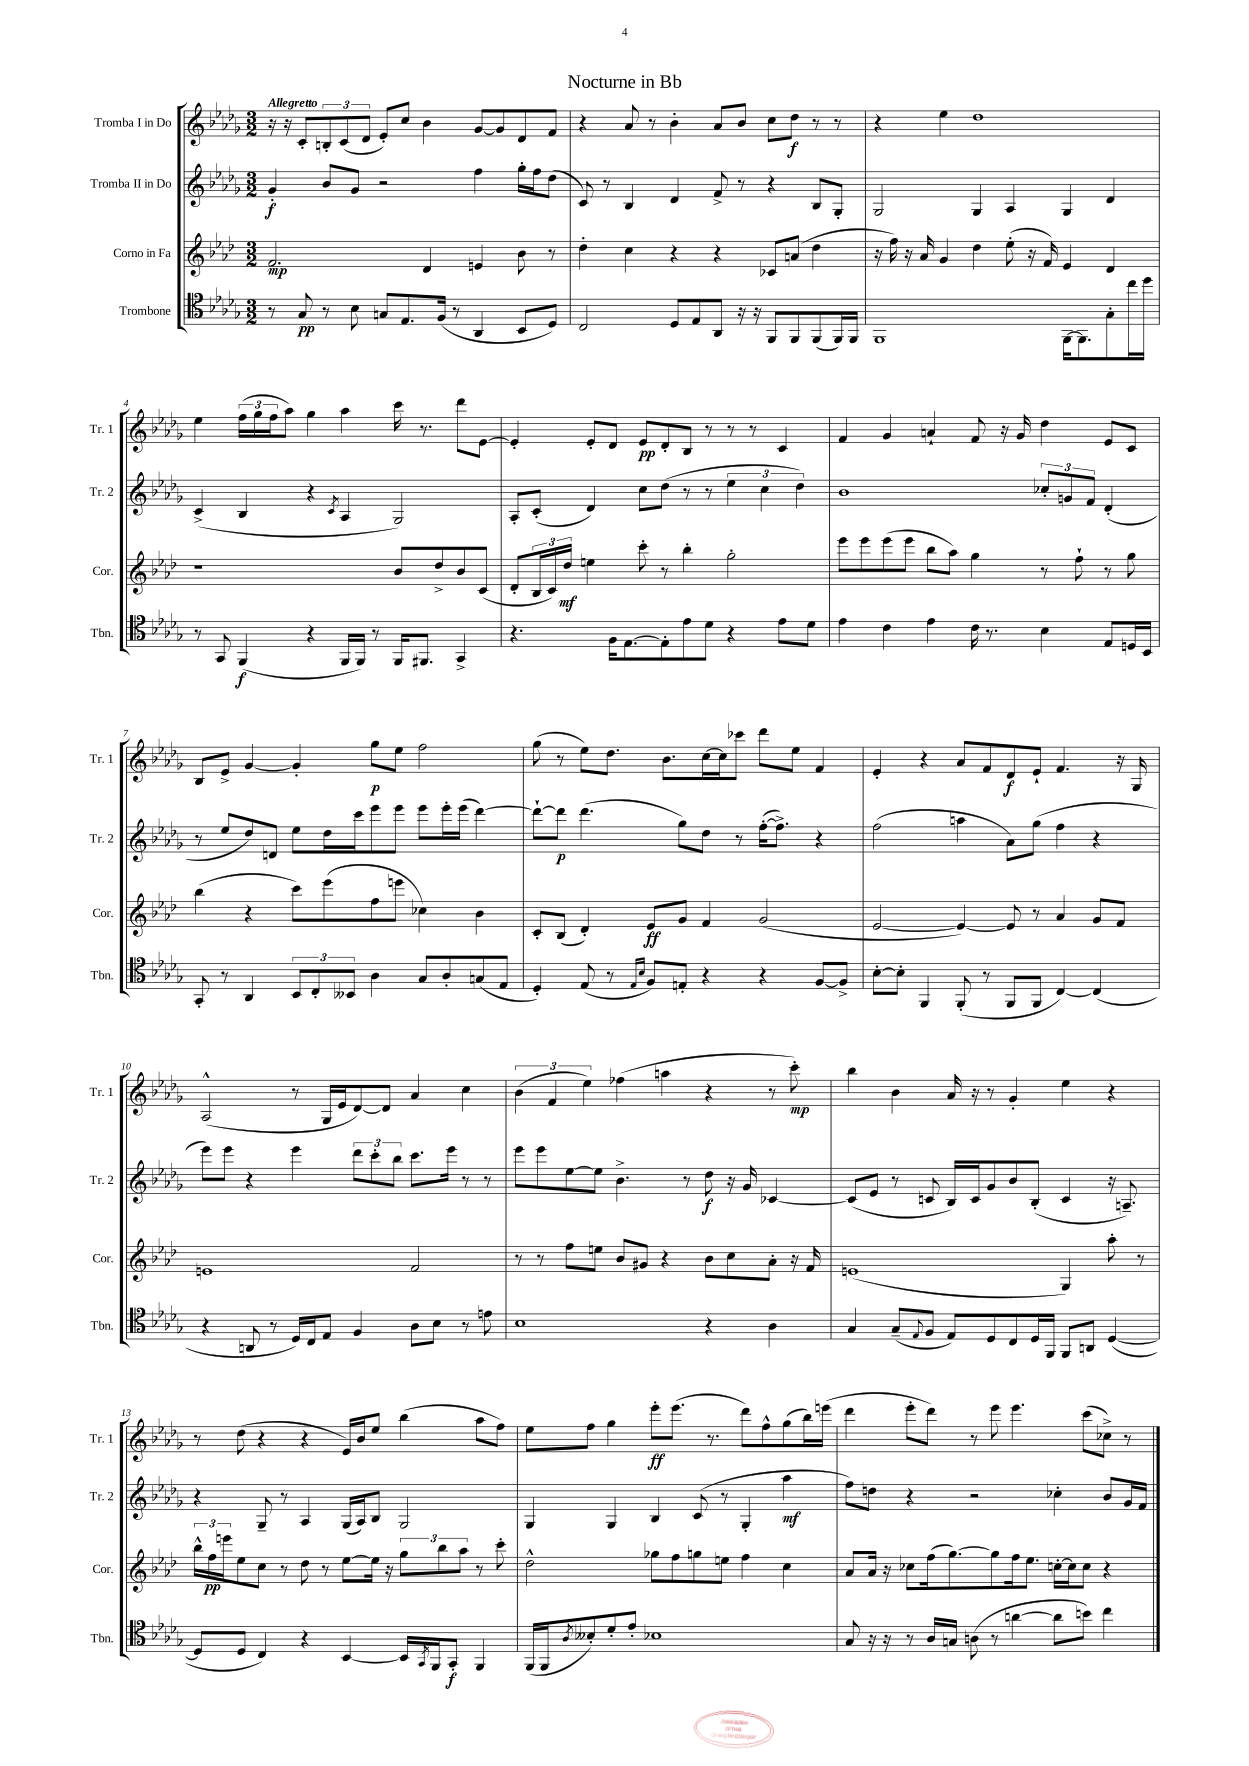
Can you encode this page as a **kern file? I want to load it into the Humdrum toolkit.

**kern	**kern	**kern	**kern
*staff4	*staff3	*staff2	*staff1
*clefC4	*clefG2	*clefG2	*clefG2
*k[b-e-a-d-g-]	*k[b-e-a-d-]	*k[b-e-a-d-g-]	*k[b-e-a-d-g-]
*M3/2	*M3/2	*M3/2	*M3/2
8r	2.f	4g-'	16r
.	.	.	16r
8G-	.	.	8c'
8r	.	8b-	12B'
.	.	.	(12c
8B-	.	8g-	.
.	.	.	12d-
8G	.	2r	8e-')
8.E-	.	.	8cc
.	4d-	.	4b-
(16F	.	.	.
8r	.	.	.
4AA-	4e	4ff	[8g-
.	.	.	8g-]
8BB-	8b-	16gg-'	8d-
.	.	16ff	.
8D-)	8r	(8dd-	8f
=	=	=	=
2C	4dd-'	8c)	4r
.	.	8r	.
.	4cc	4B-	8a-
.	.	.	8r
8D-	4r	4d-	4b-'
8E-	.	.	.
8AA-	4r	8f^	8a-
16r	.	8r	8b-
16r	.	.	.
8FF	8c-	4r	8cc
8FF	(8a	.	8dd-
(8FF	4dd-	8B-	8r
16FF)	.	8G-'	8r
16FF	.	.	.
=	=	=	=
1FF	16r	2G-	4r
.	16ff)	.	.
.	16r	.	.
.	16a-	.	.
.	4g	.	4ee-
.	4dd-	4G-	1dd-
.	(8ee-'	4A-	.
.	16r	.	.
.	16f)	.	.
[16FF	4e-	4G-	.
8.FF]	.	.	.
8G-'	4d-	4d-	.
16cc	.	.	.
16dd-	.	.	.
=	=	=	=
8r	1r	(4c^	4ee-
8GG-	.	.	.
(4FF	.	4B-	(24ff
.	.	.	24gg-
.	.	.	24ff
.	.	.	8aa-)
4r	.	4r	4gg-
.	.	8qc	.
16FF	.	4A-	4aa-
16FF)	.	.	.
8r	.	.	.
16FF	8b-	2G-)	16ccc
8.FF#	.	.	8.r
.	8dd-^	.	.
4GG-^	8b-	.	8ddd-
.	(8c	.	[8e-
=	=	=	=
4.r	8d-'	8A-'	4e-']
.	24B-	(8c'	.
.	24c)	.	.
.	24dd-	.	.
.	4ee	4d-)	8e-'
16F	.	.	8d-
[8.E-	.	.	.
.	8ccc'	8cc	8e-
8E-']	8r	(8dd-	8d-'
8e-	4bb-'	8r	8B-
8d-	.	8r	8r
4r	2gg'	6ee-	8r
.	.	.	8r
.	.	6cc	.
8e-	.	.	4c
.	.	6dd-)	.
8d-	.	.	.
=	=	=	=
4e-	8eee-	1b-	4f
.	8eee-	.	.
4c	(8eee-	.	4g-
.	8eee-	.	.
4e-	8bb-	.	4a`
.	8aa-)	.	.
16c	4gg	.	8f
8.r	.	.	.
.	.	.	16r
.	.	.	16g-
4B-	8r	12cc-'	4dd-
.	.	12g	.
.	8ff`	.	.
.	.	12f	.
8E-	8r	(4d-'	8e-
16D	8gg	.	8c
16BB-	.	.	.
=	=	=	=
8GG-'	(4bb-	8r	8B-
8r	.	8ee-	8e-^
4AA-	4r	8dd-)	[4g-
.	.	8d	.
12BB-	8ccc)	8ee-	4g-']
12C'	.	.	.
.	(8eee-	16dd-	.
12BB--	.	.	.
.	.	16ccc	.
4A-	8ff	8eee-	8gg-
.	8eee	8eee-	8ee-
8G-	4cc-)	8eee-	2ff
8A-'	.	16eee-'	.
.	.	(16eee-	.
(8G	4b-	[4ddd-)	.
8E-	.	.	.
=	=	=	=
4D-')	8c'	8ddd-`_	(8gg-
.	(8B-	8ddd-]	8r
(8E-	4d-')	(4.ddd-	8ee-)
8r	.	.	8.dd-
16qqE-	.	.	.
16qqB-	.	.	.
8F)	8e-	.	.
.	.	.	8.b-
8E'	8g	8gg-)	.
4r	4f	8dd-	[16cc
.	.	.	16cc]
.	.	8r	8ccc-
4r	(2g	([16ff'	8ddd-
.	.	8.ff^])	.
.	.	.	8ee-
[8F	.	4r	4f
8F^]	.	.	.
=	=	=	=
[8B-'	[2e-	(2ff	4e-'
8B-']	.	.	.
4FF	.	.	4r
(8FF'	4e-_)	4aa	8a-
8r	.	.	8f
8FF	8e-]	8a-)	8d-
8FF	8r	(8gg-	8e-`
[4C)	4a-	4ff	4.f
(4C]	8g	4r	.
.	8f	.	16r
.	.	.	16G-
=	=	=	=
4r	1e	8eee-)	(2A-^^
.	.	8eee-	.
8AA	.	4r	.
8r	.	.	.
16D-)	.	4eee-	8r
16C	.	.	.
8E-	.	.	16G-
.	.	.	16e-
4F	.	12ddd-	[8d-)
.	.	12ccc'	.
.	.	.	8d-]
.	.	12bb-	.
8A-	2f	8.ccc	4a-
8B-	.	.	.
.	.	16eee-	.
8r	.	8r	4cc
8e	.	8r	.
=	=	=	=
1B-	8r	8eee-	(6b-
.	8r	8eee-	.
.	.	.	6f
.	8ff	[8ee-	.
.	.	.	6ee-)
.	8ee	8ee-]	.
.	8b-	4.b-^	(4ff-
.	8g#	.	.
.	4r	.	4aa
.	.	8r	.
4r	8b-	8dd-	4r
.	8cc	16r	.
.	.	16g-	.
4A-	8a-'	[4c-	8r
.	16r	.	8ccc')
.	16f	.	.
=	=	=	=
4G-	(1e	(8c-]	4bb-
.	.	8e-	.
(8G-~	.	8r	4b-
8qqE-	.	.	.
8F	.	8c	.
8E-)	.	16B-)	16a-
.	.	16c	16r
8D-	.	8g-	8r
8C	.	8b-	4g-'
16D-	.	(8B-'	.
16FF	.	.	.
8FF	4G)	4c	4ee-
8AA	.	.	.
([4D-	8aa-'	16r	4r
.	.	8.A~)	.
.	8r	.	.
=	=	=	=
8D-]	24bb-^^	4r	8r
.	24ff	.	.
.	24eee	.	.
8D-	8ee-	.	(8dd-
4C)	8cc	8G-~	4r
.	8r	8r	.
4r	8dd-	4A-	4r
.	8r	.	.
[4BB-	[8ee-	(16G-	16e-)
.	.	16A-)	16b-
.	16ee-]	8B-	8ee-
.	16r	.	.
16BB-]	12gg	2G-	(4bb-
8qGG-	.	.	.
16FF	.	.	.
.	12bb-	.	.
8GG-'	.	.	.
.	12aa-	.	.
4FF	8r	.	8aa-
.	8ccc'	.	8ff)
=	=	=	=
(16FF	2dd-^^	4G-	8ee-
16FF	.	.	.
8qA-	.	.	.
8B--')	.	.	8ff
8d-'	.	4G-	4gg-
8e-'	.	.	.
1B-	8gg-	4B-	8eee-'
.	8ff	.	(8.eee-
.	8gg	(8c	.
.	.	.	8.r
.	8ee	8r	.
.	4ff	4G-'	8ddd-)
.	.	.	8ff^^
.	4cc	4aa-	(8gg-
.	.	.	16bb-)
.	.	.	(16eee
=	=	=	=
8G-	8a-	8ff)	4ddd-
16r	16a-	8dd	.
16r	16r	.	.
8r	8cc-	4r	8eee-'
16A-	(16ff	.	8ddd-)
16G	[8.gg)	.	.
(8A	.	2r	8r
8r	8gg]	.	8eee-
[4a	16ff	.	4.eee-
.	8.ee-	.	.
8a]	[16cc'	4cc-'	.
.	16cc]	.	.
8b)	8cc	.	(8ccc
4cc	4r	8b-	8cc-^)
.	.	16g-	8r
.	.	16f	.
==	==	==	==
*-	*-	*-	*-
